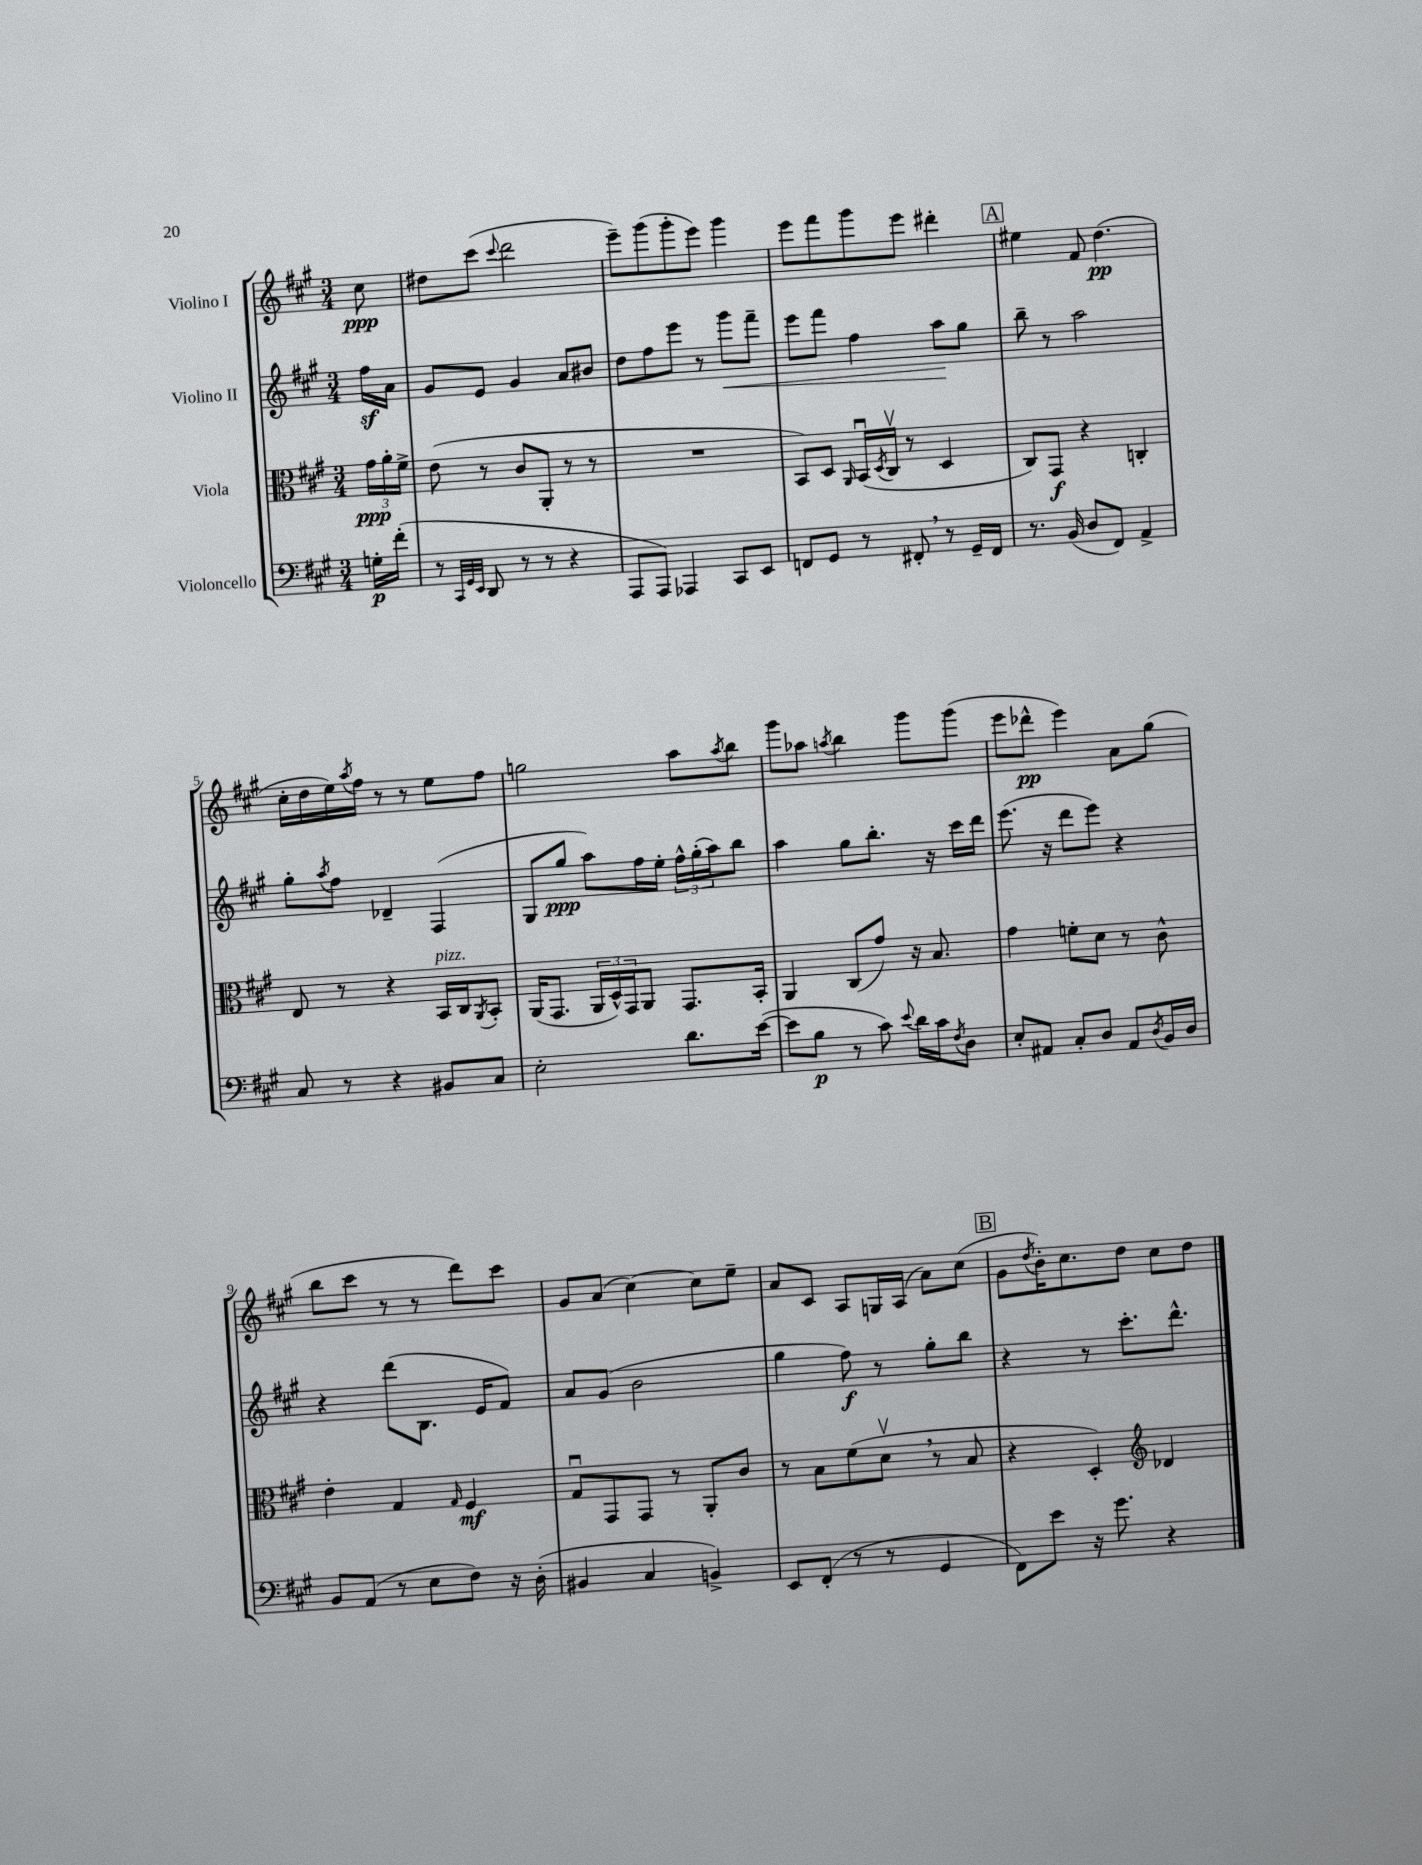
<<
\new StaffGroup <<
\new Staff = "s0" \with { instrumentName = "Violino I" } {
    \clef treble \key a \major \numericTimeSignature \time 3/4 \partial 8
    cis''8\ppp |
    dis''8 cis'''8( \appoggiatura { cis'''8 } d'''2 |
    e'''8--) gis'''8( gis'''8-. e'''8) gis'''4 |
    e'''8 fis'''8 gis'''8 e'''8 dis'''4-. |
    \mark \markup { \box "A" } eis''4 fis'8 d''4.\pp( |
    cis''16-. d''16 e''16) \acciaccatura { a''8 } fis''16 r8 r8 e''8 fis''8 |
    g''2 a''8 \acciaccatura { a''8 } b''8 |
    gis'''8 aes''8 \acciaccatura { a''8 } b''4 gis'''8 gis'''8( |
    e'''8 des'''8-^\pp e'''4) a'8 gis''8( |
    b''8 cis'''8 r8 r8 d'''8) cis'''8 |
    gis'8 a'8( cis''4~) cis''8 e''8-- |
    a'8 cis'8 a8 g16 a16( a'8) cis''8( |
    \mark \markup { \box "B" } gis'8 \acciaccatura { d''8 } b'16-.) cis''8. d''8 cis''8 d''8 \bar "|." |
}
\new Staff = "s1" \with { instrumentName = "Violino II" } {
    \clef treble \key a \major \numericTimeSignature \time 3/4 \partial 8
    fis''16\sf a'16 |
    gis'8 e'8 gis'4 a'8 bis'8 |
    d''8 fis''8 e'''8 r8 gis'''8\< fis'''8-- |
    e'''8 fis'''8 fis''4 a''8\! gis''8 |
    \mark \markup { \box "A" } b''8-- r8 a''2 |
    gis''8-. \acciaccatura { a''8 } fis''8 des'4-- fis4( |
    gis8 gis''8\ppp a''8) fis''16 e''16-. \tuplet 3/2 { fis''16-^ gis''16-.( a''16) } b''8 |
    a''4 gis''8 b''8.-. r16 cis'''16 d'''16 |
    e'''8.( r16 d'''8 e'''8) r4 |
    r4 d'''8( b8. e'16 fis'8) |
    a'8 gis'8( b'2 |
    gis''4 fis''8\f) r8 gis''8-. b''8 |
    \mark \markup { \box "B" } r4 r8 cis'''8.-. d'''8.-^ \bar "|." |
}
\new Staff = "s2" \with { instrumentName = "Viola" } {
    \clef alto \key a \major \numericTimeSignature \time 3/4 \partial 8
    \tuplet 3/2 { gis'16\ppp a'16-. fis'16-> } |
    e'8( r8 cis'8 a,8-. r8 r8 |
    R2. |
    b,8) d8 \grace { a,16 } b,16\downbow( \acciaccatura { d8 } cis16\upbow r8 d4 |
    \mark \markup { \box "A" } cis8) gis,8\f r4 c4-. |
    e8 r8 r4 b,16^\markup { \italic "pizz." } cis16 \acciaccatura { a,8 } b,8-. |
    a,16( gis,8. \tuplet 3/2 { a,16 d16-^) gis,16 } a,8 gis,8. b,16-. |
    a,4 cis8( gis'8) r16 b8. |
    gis'4 f'8-. d'8 r8 cis'8-^ |
    e'4-. gis4 \grace { gis16 } fis4\mf |
    gis8\downbow gis,8 gis,8 r8 a,8-. cis'8 |
    r8 b8 fis'8( d'8\upbow \breathe r8 b8 |
    \mark \markup { \box "B" } r4 d4-.) \clef treble des'4 \bar "|." |
}
\new Staff = "s3" \with { instrumentName = "Violoncello" } {
    \clef bass \key a \major \numericTimeSignature \time 3/4 \partial 8
    g16-.\p fis'16-.( |
    r8 \grace { cis,32 gis,32 e,32 } d,8 r8 r8 r4 |
    a,,8 a,,8) aes,,4 cis,8 e,8 |
    f,8 gis,8 r8 fis,8-. \breathe r8 gis,16-- fis,16 |
    \mark \markup { \box "A" } r8. b,16( d8 fis,8) a,4-> |
    cis8 r8 r4 bis,8 cis8 |
    e2-. d'8. e'16~( |
    e'8 b8\p r8 cis'8) \appoggiatura { e'8 } d'16 cis'16 \acciaccatura { fis8 } d8 |
    e8-. ais,8 cis8-. d8 ais,8 \acciaccatura { d8 } b,16 d16 |
    b,8 a,8( r8 e8 fis8) r16 d16-.( |
    bis,4 cis4 b,4->) |
    e,8 fis,8-.( r8 r8 gis,4 |
    \mark \markup { \box "B" } fis,8) e'8 r16 gis'8. r4 \bar "|." |
}
>>
>>
